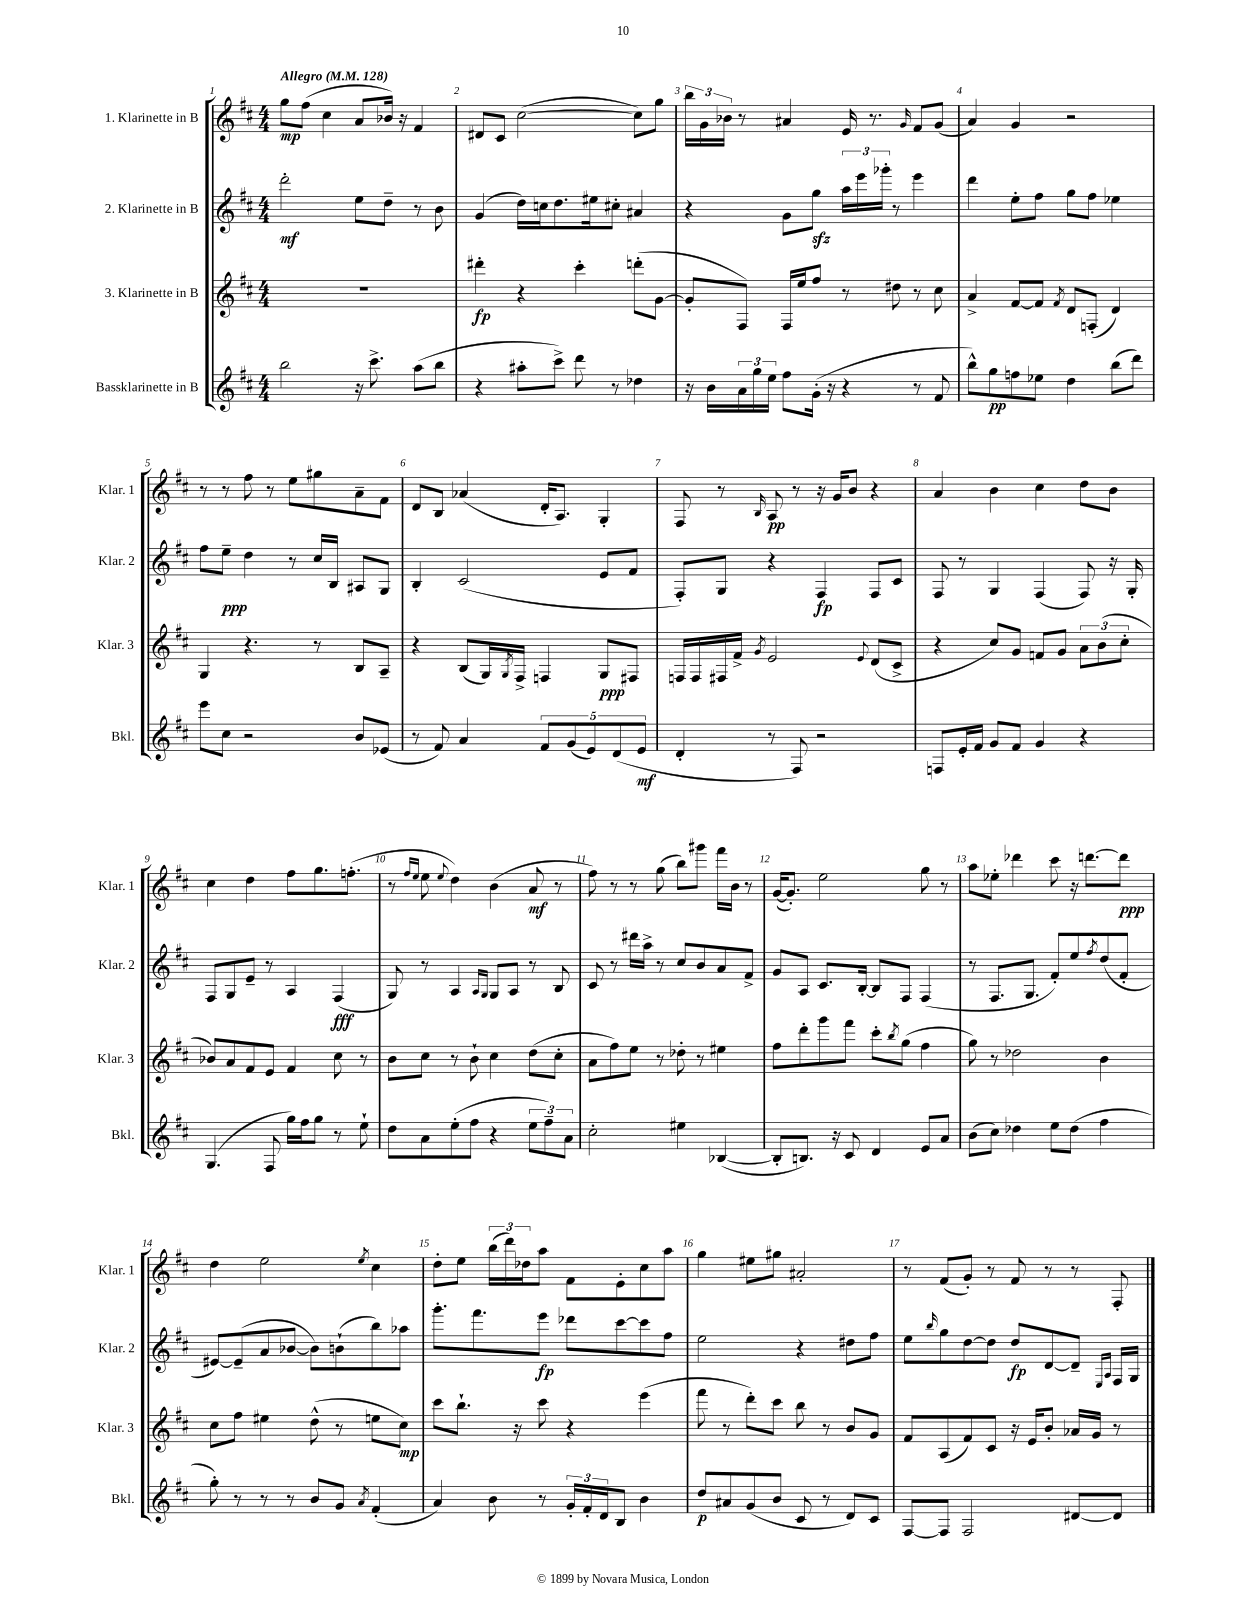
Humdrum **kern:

**kern	**kern	**kern	**kern
*staff4	*staff3	*staff2	*staff1
*clefG2	*clefG2	*clefG2	*clefG2
*k[f#c#]	*k[f#c#]	*k[f#c#]	*k[f#c#]
*M4/4	*M4/4	*M4/4	*M4/4
*MM128	*MM128	*MM128	*MM128
2bb	1r	2ddd'	8gg
.	.	.	(8ff#
.	.	.	4cc#
16r	.	8ee	8a
8.ccc#^	.	.	.
.	.	8dd~	16b-)
.	.	.	16r
(8aa	.	8r	4f#
8bb	.	8b	.
=	=	=	=
4r	4ddd#'	(4g	8d#
.	.	.	8c#
8aa#'	4r	16dd)	([2cc#
.	.	16cc	.
8ccc#^)	.	8.dd	.
8ddd	4ccc#'	.	.
.	.	16ee#	.
8r	.	8cc#'	.
4dd-	(8ddd'	4a#	8cc#])
.	[8g	.	8gg
=	=	=	=
16r	8g']	4r	24bb
.	.	.	24g
16b	.	.	.
.	.	.	24b-
24a	8F#)	.	8r
24gg	.	.	.
24ee	.	.	.
8ff#	16F#	8g	4a#
.	16ee	.	.
(16g'	8ff#	8gg	.
16r	.	.	.
4r	8r	24aa	16e
.	.	24eee	.
.	.	.	8.r
.	.	24ggg-'	.
.	8dd#	8r	.
.	.	.	16qqg
8r	8r	4eee	8f#
8f#	8cc#	.	(8g
=	=	=	=
8bb^^)	4a^	4ddd	4a)
8gg	.	.	.
8ff	[8f#	8ee'	4g
8ee-	8f#]	8ff#	.
.	8qf#	.	.
4dd	8d	8gg	2r
.	(8F'	8ff#	.
(8bb	4d)	4ee-	.
8ddd)	.	.	.
=	=	=	=
8eee	4G	8ff#	8r
8cc#	.	8ee~	8r
2r	4.r	4dd	8ff#
.	.	.	8r
.	.	8r	8ee
.	8r	16cc#	8gg#
.	.	16B	.
8b	8B	8A#	8a~
(8e-	8A~	8G	8f#
=	=	=	=
8r	4r	4B'	8d
8f#)	.	.	8B
4a	(8B	(2c#	(4a-
.	16G)	.	.
.	8qG	.	.
.	16F#^	.	.
10f#	4F	.	16d'
.	.	.	8.A)
(10g	.	.	.
10e)	.	.	.
.	8G	8e	4G'
(10d	.	.	.
.	8F#	8f#	.
10e	.	.	.
=	=	=	=
4d'	16F	8F#')	8F#
.	16F	.	.
.	16F#	8G	8r
.	16f#^	.	.
.	8qg	.	16qqB
8r	2e	4r	8A
8F#)	.	.	8r
2r	.	4F#	16r
.	.	.	16g
.	.	.	8b
.	8qqe	.	.
.	(8d	8F#	4r
.	8c#^	8c#	.
=	=	=	=
8F	4r	8F#	4a
16e'	.	8r	.
16f#	.	.	.
8g	8cc#)	4G	4b
8f#	8g	.	.
4g	8f	(4F#	4cc#
.	8g	.	.
4r	12a	8F#)	8dd
.	(12b	.	.
.	.	16r	8b
.	12cc#'	.	.
.	.	16G'	.
=	=	=	=
(4.G	8b-)	8F#	4cc#
.	8a	8G	.
.	8f#	8e~	4dd
8F#	8e	8r	.
16gg)	4f#	4A	8ff#
16ff#	.	.	.
8gg	.	.	8.gg
8r	8cc#	(4F#	.
.	.	.	(8.ff'
8ee`	8r	.	.
=	=	=	=
8dd	8b	8G)	8r
.	.	.	16qqff#
.	.	.	16qqee
8a	8cc#	8r	8ee
.	.	.	8qqee
(8ee'	8r	4A	4dd)
8ff#	8b`	.	.
.	.	16qqA	.
.	.	16qqG	.
4r	4cc#	8G	(4b
.	.	8A	.
12ee	(8dd	8r	8a
12ff#~)	.	.	.
.	8cc#'	8B	8r
12a	.	.	.
=	=	=	=
2cc#'	8a	8c#	8ff#)
.	8ff#)	8r	8r
.	8ee	16ddd#	8r
.	.	16aa^	.
.	8r	8r	(8gg
4ee#	8dd-'	8cc#	8bb)
.	8r	8b	8ggg#
([4B-	4ee#	8a	16fff#
.	.	.	16b
.	.	8f#^	8r
=	=	=	=
8B-']	8ff#	8g	([16g
.	.	.	8.g'])
8.B)	8ddd'	8A	.
.	8ggg	8.c#	2ee
16r	.	.	.
8c#	8fff#	.	.
.	.	[16B'	.
4d	8ccc#'	8B]	.
.	8qbb	.	.
.	(8gg	8F#	.
8e	4ff#	(4F#	8gg
8a	.	.	8r
=	=	=	=
(8b	8gg)	8r	8aa
8cc#)	8r	8.F#	8ee-'
4dd-	2dd-	.	4ddd-
.	.	8.G	.
8ee	.	8f#')	8ccc#
(8dd-	.	8ee	16r
.	.	.	[8.ddd
.	.	8qff#	.
4ff#	4b	(8dd	.
.	.	8f#'	8ddd]
=	=	=	=
8gg')	8cc#	[8e#)	4dd
8r	8ff#	(8e#~]	.
8r	4ee#	8a	2ee
8r	.	[8b-	.
8b	(8dd^^	8b-])	.
8g	8r	(8b`	.
8qa	.	.	8qee
(4f#'	8ee	8bb)	4cc#
.	8cc#)	8aa-	.
=	=	=	=
4a)	8ccc#	8.ggg'	8dd'
.	8.bb`	.	8ee
.	.	8.fff#	.
8b	.	.	(24bb
.	.	.	24ddd)
.	16r	.	.
.	.	.	24dd-
8r	8ccc#	8eee	8aa
24g'	4r	8ddd-	8f#
24f#'	.	.	.
24d	.	.	.
8B	.	[8ccc#	8e'
4b	(4eee	8ccc#]	8cc#
.	.	8ff#	8aa
=	=	=	=
8dd	8fff#	2ee	4gg
8a#	8r	.	.
(8g	8ddd')	.	8ee#
8b	8ccc#	.	8gg#
8c#	8bb	4r	2a#'
8r	8r	.	.
8d)	8b	8dd#	.
8c#	8g	8ff#	.
=	=	=	=
[8F#	8f#	8ee	8r
.	.	16qqbb	.
8F#]	(8A	8gg	(8f#
2F#	8f#)	[8dd	8g')
.	8c#	8dd]	8r
.	16r	8dd	8f#
.	16e	.	.
.	8b'	[8d	8r
[8d#	16a-	8d~]	8r
.	16g	.	.
.	.	16qqE	.
.	.	16qqA	.
8d#]	8r	16F#	8F#'
.	.	16G	.
==	==	==	==
*-	*-	*-	*-
